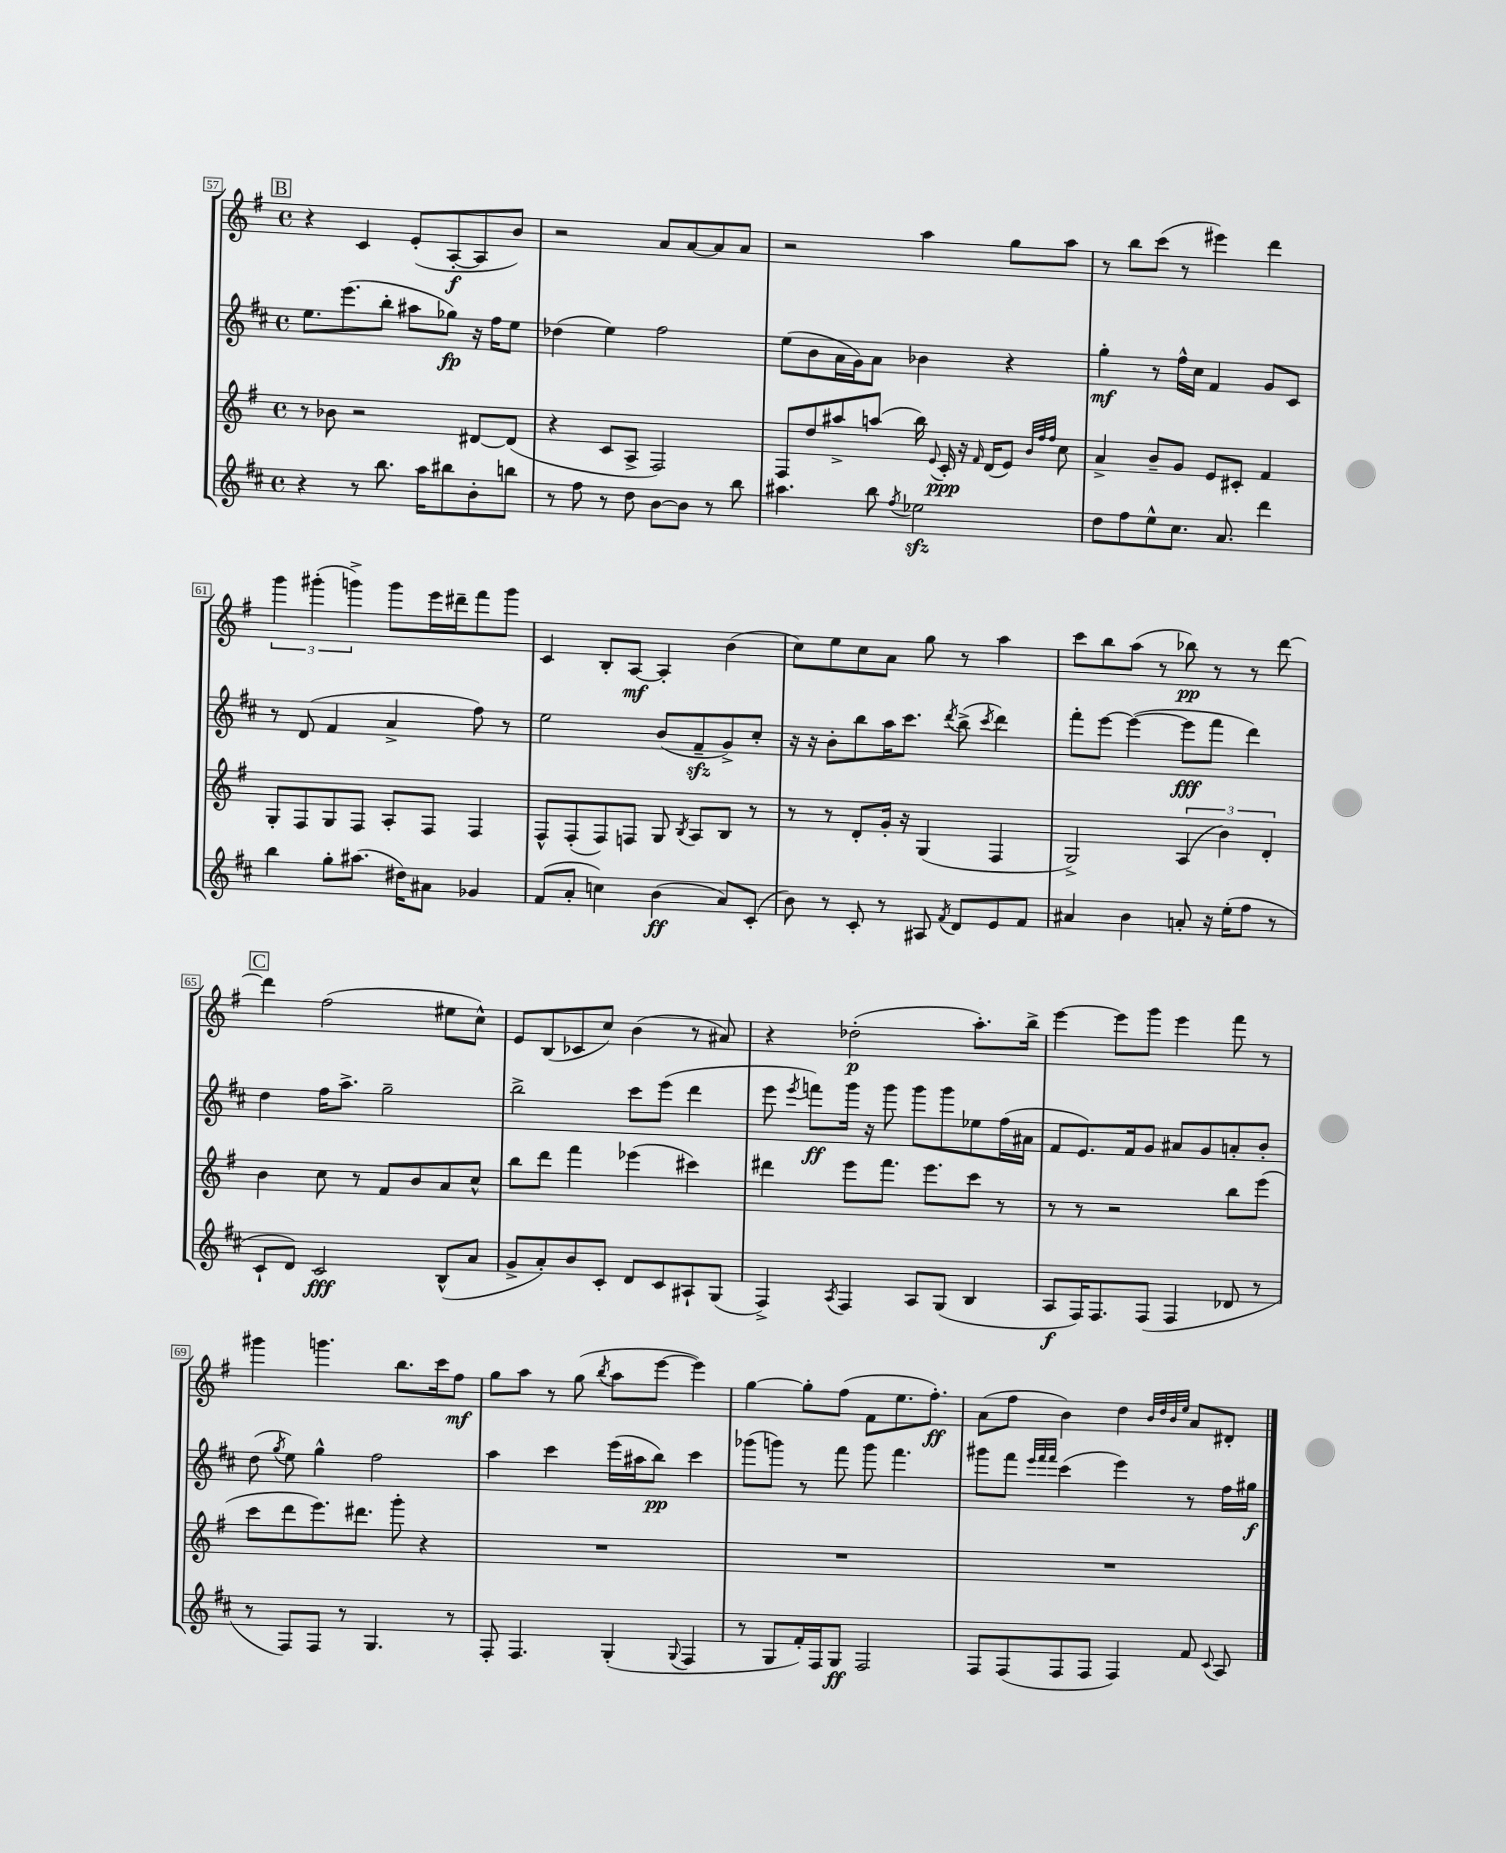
<<
\new StaffGroup <<
\new Staff = "s0" {
    \clef treble \key g \major \defaultTimeSignature \time 4/4
    \autoBeamOff \mark \markup { \box "B" } r4 c'4 e'8[-.( a8~-.\f a8 b'8]) |
    r2 a'8[ a'8~ a'8 a'8] |
    r2 a''4 g''8[ a''8] |
    r8 b''8[ c'''8]( r8 eis'''4) d'''4 |
    \tuplet 3/2 { g'''4 gis'''4-.( g'''4->) } g'''8[ e'''16 dis'''16-- fis'''8 g'''8] |
    c'4 b8[-. a8]~\mf a4-. b'4( |
    c''8[) e''8 c''8 a'8] g''8 r8 a''4 |
    c'''8[ b''8 a''8]( r8 bes''8\pp) r8 r8 d'''8~ |
    \mark \markup { \box "C" } d'''4 fis''2( eis''8[ c''8]-^) |
    e'8[ b8( ces'8 c''8]) b'4( r8 ais'8) |
    r4 des''2-.\p( a''8.[-.) b''16]-> |
    e'''4~ e'''8[ g'''8] e'''4 fis'''8 r8 |
    gis'''4 g'''4. b''8.[ c'''16 fis''8]\mf |
    g''8[ a''8] r8 g''8( \acciaccatura { b''8 } a''8[ e'''8]~ e'''4) |
    g''4~ g''8[-. fis''8]( fis'8[ e''8. fis''8.]-.\ff) |
    a'8[( fis''8] b'4) d''4 \grace { b'32[ d''32 b'32 e''32] } a'8[ dis'8]-. \bar "|." |
}
\new Staff = "s1" {
    \clef treble \key d \major \defaultTimeSignature \time 4/4
    \autoBeamOff \mark \markup { \box "B" } e''8.[ e'''8.( b''8]-. ais''8[ ges''8]\fp) r16 fis''16[ e''8] |
    des''4( e''4) fis''2 |
    e''8[( b'8 a'16 g'16) a'8] bes'4 r4 |
    g''4-.\mf r8 fis''16[-^ cis''16] fis'4 g'8[ cis'8] |
    r8 d'8( fis'4 a'4-> fis''8) r8 |
    e''2 b'8[( fis'8--\sfz g'8->) cis''8]-. |
    r16 r16 b'8[-. b''8 a''16 cis'''8.] \acciaccatura { d'''8 } b''8->( \acciaccatura { cis'''8 } d'''4) |
    fis'''8[-. e'''8]~ e'''4~( e'''8[\fff fis'''8] d'''4) |
    \mark \markup { \box "C" } d''4 fis''16[ a''8.]-> g''2-- |
    b''2-> cis'''8[ e'''8]( d'''4 |
    e'''8 \acciaccatura { e'''8 } f'''8[\ff) g'''16] r16 g'''8 g'''8[ g'''8 ees''8 fis''16( ais'16] |
    fis'8[ e'8.) fis'16 g'8] ais'8[ g'8 a'8-. b'8]-. |
    d''8( \acciaccatura { g''8 } e''8) g''4-^ fis''2 |
    a''4 cis'''4 e'''16[( ais''16 b''8]\pp) cis'''4 |
    ges'''8[( g'''8]) r8 fis'''8 g'''8 fis'''4. |
    gis'''8[ fis'''8] \grace { e'''32[ fis'''32 fis'''32] } cis'''4( e'''4) r8 fis''16[ gis''16]\f \bar "|." |
}
\new Staff = "s2" {
    \clef treble \key g \major \defaultTimeSignature \time 4/4
    \autoBeamOff \mark \markup { \box "B" } r8 bes'8 r2 dis'8[~ dis'8]( |
    r4 c'8[ a8]-> fis2) |
    fis8[ d''8 ais''8-> a''8]( b''16) \appoggiatura { e'8 } c'16-.\ppp r16 \grace { fis'16 } d'16[( e'8]) \grace { b'32[ fis''32 fis''32] } c''8 |
    a'4-> b'8[-- g'8] e'8[ cis'8]-. fis'4 |
    g8[-. fis8 g8 fis8] a8[-. fis8] fis4 |
    fis8[-^ fis8-.( fis8) f8] g8 \acciaccatura { b8 } a8[ b8] r8 |
    r8 r8 d'8[-. g'16]-. r16 g4( fis4 |
    g2->) \tuplet 3/2 { a4( b'4) d'4-. } |
    \mark \markup { \box "C" } b'4 c''8 r8 fis'8[ b'8 a'8 c''8]-^ |
    b''8[ d'''8] fis'''4 ees'''4( cis'''4) |
    dis'''4 e'''8[ fis'''8.] e'''8.[ c'''8] r8 |
    r8 r8 r2 b''8[ e'''8]( |
    c'''8[ d'''8 e'''8.) dis'''8.] g'''8-. r4 |
    R1 |
    R1 |
    R1 \bar "|." |
}
\new Staff = "s3" {
    \clef treble \key d \major \defaultTimeSignature \time 4/4
    \autoBeamOff \mark \markup { \box "B" } r4 r8 b''8. a''16[ bis''8 b'8-. b''8] |
    r8 fis''8 r8 d''8 b'8[~ b'8] r8 b''8 |
    ais''4. b''8 \acciaccatura { fis''8 } ees''2\sfz |
    d''8[ fis''8 e''8-^ cis''8.] a'8. d'''4 |
    b''4 g''8[-. ais''8.]( dis''16[) ais'8] ges'4 |
    fis'8[( a'8]-. c''4) b'4\ff( a'8[) cis'8]-.( |
    b'8) r8 cis'8-. r8 ais8 \acciaccatura { fis'8 } d'8[ e'8 fis'8] |
    ais'4 b'4 a'8-. r16 e''16[-.( fis''8] r8 |
    \mark \markup { \box "C" } cis'8[-! d'8]) cis'2\fff b8[-^( a'8] |
    g'8[-> a'8-.) b'8 cis'8]-. d'8[ cis'8 ais8-! g8]( |
    fis4->) \acciaccatura { a8 } fis4 a8[ g8]( b4 |
    a8[\f fis16) fis8. fis8]( fis4 des'8 r8 |
    r8 fis8[) fis8] r8 g4. r8 |
    fis8-. fis4. g4-.( \appoggiatura { g8 } fis4 |
    r8 g8[ fis'16-.) fis16 g8]\ff fis2 |
    fis8[ fis8( fis8 fis8] fis4) fis'8 \appoggiatura { cis'8 } a8 \bar "|." |
}
>>
>>
\layout { \context { \Score currentBarNumber = #57 \override BarNumber.stencil = #(make-stencil-boxer 0.1 0.3 ly:text-interface::print) } }
